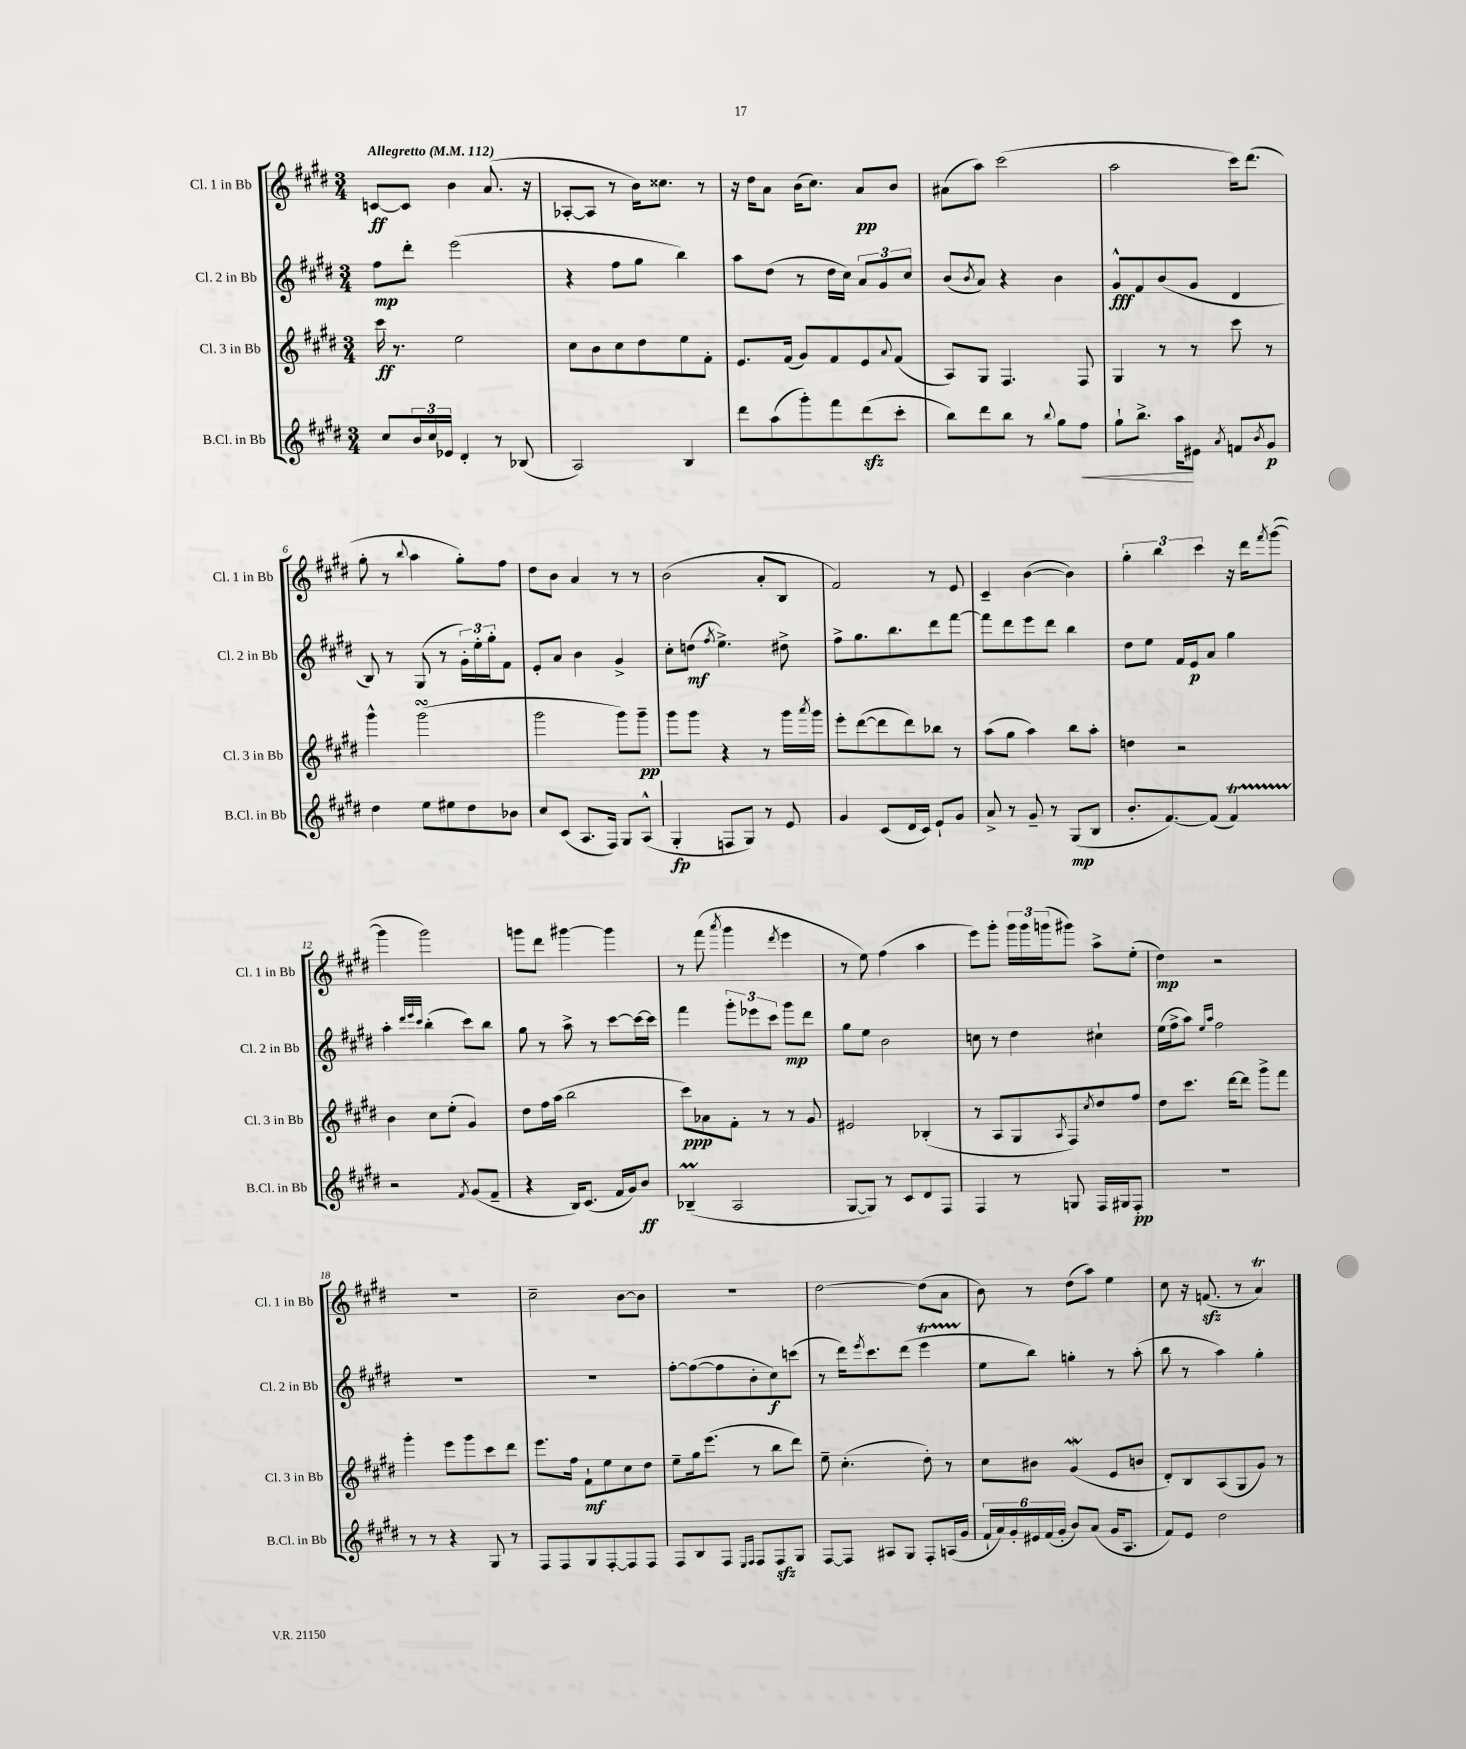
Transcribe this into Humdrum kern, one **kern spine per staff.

**kern	**dynam	**kern	**dynam	**kern	**dynam	**kern	**dynam
*part4	*part4	*part3	*part3	*part2	*part2	*part1	*part1
*staff4	*staff4	*staff3	*staff3	*staff2	*staff2	*staff1	*staff1
*I"B.Cl. in Bb	*	*I"Cl. 3 in Bb	*	*I"Cl. 2 in Bb	*	*I"Cl. 1 in Bb	*
*I'B.Cl. in Bb	*	*I'Cl. 3 in Bb	*	*I'Cl. 2 in Bb	*	*I'Cl. 1 in Bb	*
*clefG2	*	*clefG2	*	*clefG2	*	*clefG2	*
*k[f#c#g#d#]	*	*k[f#c#g#d#]	*	*k[f#c#g#d#]	*	*k[f#c#g#d#]	*
*M3/4	*	*M3/4	*	*M3/4	*	*M3/4	*
*MM112	*	*MM112	*	*MM112	*	*MM112	*
=1	=1	=1	=1	=1	=1	=1	=1
!	!	!	!	!	!	!LO:TX:a:B:t=Allegretto	!
8cc#/L	.	16ccc#\	ff	8ff#\L	mp	[8cn/L	ff
.	.	8.r	.	.	.	.	.
24b/L	.	.	.	8ddd#'\J	.	8c/J]	.
24cc#/	.	.	.	.	.	.	.
24e-X/JJ	.	.	.	.	.	.	.
4d#'/	.	2ee\	.	(2eee\	.	4b\	.
8r	.	.	.	.	.	(8.a/	.
(8B-X/	.	.	.	.	.	.	.
.	.	.	.	.	.	16r	.
=2	=2	=2	=2	=2	=2	=2	=2
2A/)	.	8cc#\L	.	4r	.	[8A-X'/L	.
.	.	8b\	.	.	.	8A-/J]	.
.	.	8cc#\	.	8ff#\L	.	8r	.
.	.	8dd#\	.	8gg#\J	.	16b\KL)	.
.	.	.	.	.	.	8.cc##X\J	.
4B/	.	8ee\	.	4bb\)	.	.	.
.	.	8f#'\J	.	.	.	8r	.
=3	=3	=3	=3	=3	=3	=3	=3
8ddd#\L	.	8.e/L	.	8aa\L	.	16r	.
.	.	.	.	.	.	16dd#\KL	.
(8aa\	.	.	.	(8dd#\J	.	8a\J	.
.	.	(16f#/Jk	.	.	.	.	.
8ggg#'\)	.	8g#/L)	.	8r	.	(16b\KL	.
.	.	.	.	.	.	8.cc#\J)	.
8fff#\	.	8f#/	.	16dd#\LL	.	.	.
.	.	.	.	16cc#\JJ)	.	.	.
(8ddd#zz\	.	8e/	.	12a/L	.	8a/L	pp
.	.	.	.	12g#/	.	.	.
.	.	8qqa/	.	.	.	.	.
8ccc#'\J	.	(8f#/J	.	.	.	8b/J	.
.	.	.	.	12cc#/J	.	.	.
=4	=4	=4	=4	=4	=4	=4	=4
8bb\L)	.	8A/L)	.	(8b/L	.	(8a#X\L	.
.	.	.	.	8qb/	.	.	.
8ddd#\	.	8G#/J	.	8a/J)	.	8aa\J)	.
8bb\J	.	4.F#/	.	4r	.	(2ccc#\	.
8r	.	.	.	.	.	.	.
8qqbb/	.	.	.	.	.	.	.
8gg#\L	.	.	.	4b\	.	.	.
!	!LO:HP:b	!	!	!	!	!	!
8ff#\J	<	8F#/	.	.	.	.	.
=5	=5	=5	=5	=5	=5	=5	=5
8gg#`\L	.	4G#/	.	8g#^^/L	fff	2aa\	.
8.bb^\J	.	.	.	8f#/	.	.	.
.	.	8r	.	(8b/	.	.	.
16aa\KL	.	.	.	.	.	.	.
8e#X\J	[	8r	.	8g#/J	.	.	.
8qa/	.	.	.	.	.	.	.
8fn/L	.	8ccc#\	.	4d#/	.	16ccc#\KL)	.
.	.	.	.	.	.	(8.ddd#\J	.
8qb/	.	.	.	.	.	.	.
8g#/J	p	8r	.	.	.	.	.
!!LO:LB:g=z
=6	=6	=6	=6	=6	=6	=6	=6
4dd#\	.	4ggg#^^\	.	8B/)	.	8gg#'\	.
.	.	.	.	8r	.	8r	.
.	.	.	.	.	.	8qqbb/	.
8ee\L	.	(2ggg#sSsS\	.	(8G#/	.	4aa\	.
8ee#X\	.	.	.	8r	.	.	.
8dd#\	.	.	.	24g#'\LL)	.	8gg#'\L)	.
.	.	.	.	24ee'\	.	.	.
.	.	.	.	24gg#'\J	.	.	.
8b-X\J	.	.	.	8f#\J	.	8ff#\J	.
=7	=7	=7	=7	=7	=7	=7	=7
8cc#/L	.	2ggg#\	.	8e'/L	.	8dd#\L	.
(8c#/J	.	.	.	8a/J	.	8b\J	.
8.A/L	.	.	.	4b\	.	4a/	.
16F#/Jk)	.	.	.	.	.	.	.
8G#/L	.	8ggg#\L)	.	4g#^/	.	8r	.
(8A^^/J	.	8ggg#~\J	pp	.	.	8r	.
=8	=8	=8	=8	=8	=8	=8	=8
4G#'/	fp	8ggg#\L	.	8cc#'\L	.	(2b\	.
.	.	8ggg#\J	.	(8ddn\J	mf	.	.
.	.	.	.	8qff#/	.	.	.
8Fn/L	.	4r	.	4.ee^\)	.	.	.
8G#/J)	.	.	.	.	.	.	.
8r	.	8r	.	.	.	8a'/L	.
8e/	.	16ggg#\LL	.	8dd#X^\	.	8B/J	.
.	.	8qaaa/	.	.	.	.	.
.	.	16ggg#\JJ	.	.	.	.	.
=9	=9	=9	=9	=9	=9	=9	=9
4g#/	.	8eee'\L	.	8ff#^\L	.	2f#/)	.
.	.	([8ddd#\	.	8.gg#\	.	.	.
(8c#/L	.	8ddd#\]	.	.	.	.	.
.	.	.	.	8.bb\	.	.	.
16d#/L	.	8ddd#\)	.	.	.	.	.
16c#/JJ)	.	.	.	.	.	.	.
8e`/L	.	8bb-X\J	.	8ddd#\	.	8r	.
8g#/J	.	8r	.	[8fff#\J	.	8e/	.
=10	=10	=10	=10	=10	=10	=10	=10
8a^/	.	(8aa\L	.	8fff#\L]	.	4c#~/	.
8r	.	8gg#\J	.	8ddd#\	.	.	.
8g#~/	.	4aa\)	.	8eee\	.	([4b\	.
8r	.	.	.	8ddd#\J	.	.	.
(8G#/L	mp	8bb\L	.	4bb\	.	4b\])	.
8B/J	.	8aa'\J	.	.	.	.	.
=11	=11	=11	=11	=11	=11	=11	=11
8.b'/L	.	4ddn\	.	8dd#\L	.	6gg#'\	.
.	.	.	.	8ee\J	.	.	.
.	.	.	.	.	.	6bb\	.
[8.f#/)	.	.	.	.	.	.	.
.	.	2r	.	16f#/LL	.	.	.
.	.	.	.	16e/J	p	.	.
.	.	.	.	.	.	6ccc#\	.
(8f#/J]	.	.	.	8a/J	.	.	.
4f#T/)	.	.	.	4gg#\	.	16r	.
.	.	.	.	.	.	16ddd#\KL	.
.	.	.	.	.	.	8qfff#/	.
.	.	.	.	.	.	([8ggg#\J	.
!!LO:LB:g=z
=12	=12	=12	=12	=12	=12	=12	=12
2r	.	4b\	.	4aa'\	.	4ggg#\]	.
.	.	.	.	32qqddd#/LLL	.	.	.
.	.	.	.	32qqeee/	.	.	.
.	.	.	.	32qqccc#/JJJ	.	.	.
.	.	8cc#\L	.	(4bb'\	.	2ggg#\)	.
.	.	(8ee'\J	.	.	.	.	.
8qf#/	.	.	.	.	.	.	.
(8g#/L	.	4g#/)	.	8ccc#\L)	.	.	.
8f#~/J	.	.	.	8bb\J	.	.	.
=13	=13	=13	=13	=13	=13	=13	=13
4r	.	8dd#\L	.	8gg#\	.	8gggn\L	.
.	.	16ff#\L	.	8r	.	8ddd#\J	.
.	.	(16aa\JJ	.	.	.	.	.
16B/KL)	.	2bb\	.	8aa^\	.	[4ggg#X\	.
(8.c#/J	.	.	.	.	.	.	.
.	.	.	.	8r	.	.	.
16f#/LL	.	.	.	[8ccc#\L	.	4ggg#\]	.
16g#/J)	.	.	.	.	.	.	.
8b/J	ff	.	.	16ccc#\L_	.	.	.
.	.	.	.	16ccc#\JJ]	.	.	.
=14	=14	=14	=14	=14	=14	=14	=14
(4B-XM~/	.	8ccc#\L)	ppp	4fff#\	.	8r	.
.	.	8a-X\	.	.	.	(8fff#\	.
.	.	.	.	.	.	8qaaa/	.
2A/	.	8f#'\J	.	12ggg#'\L	.	4ggg#\	.
.	.	.	.	12eee-X\	.	.	.
.	.	8r	.	.	.	.	.
.	.	.	.	12ccc#\J	.	.	.
.	.	.	.	.	.	8qddd#/	.
.	.	8r	.	8ggg#\L	mp	4eee\	.
.	.	8g#/	.	8ddd#\J	.	.	.
=15	=15	=15	=15	=15	=15	=15	=15
[8G#/L	.	2e#X/	.	8gg#\L	.	8r	.
8G#/J])	.	.	.	8ee\J	.	8ee\)	.
8r	.	.	.	2b\	.	(4ff#\	.
8c#/L	.	.	.	.	.	.	.
8d#/	.	(4B-X'/	.	.	.	4aa\	.
8F#/J	.	.	.	.	.	.	.
=16	=16	=16	=16	=16	=16	=16	=16
4F#/	.	8r	.	8ccn\	.	8eee\L)	.
.	.	8A/L	.	8r	.	8ggg#'\J	.
8r	.	8G#/	.	4dd#\	.	24ggg#\LL	.
.	.	.	.	.	.	24ggg#\	.
.	.	.	.	.	.	(24gggn\J	.
.	.	8qA/	.	.	.	.	.
8Gn/	.	8F#/)	.	.	.	8ggg#X\J)	.
.	.	8qcc#/	.	.	.	.	.
16F#/LL	.	8dd#/	.	4cc#X`\	.	8aa^\L	.
16G#X/J	.	.	.	.	.	.	.
8F#'/J	pp	8ff#/J	.	.	.	(8ee'\J	.
=17	=17	=17	=17	=17	=17	=17	=17
2.r	.	8dd#\L	.	(16ee\LL	.	4dd#\)	mp
.	.	.	.	16ff#^\J	.	.	.
.	.	8.ccc#\J	.	8aa\J)	.	.	.
.	.	.	.	16qqee/LL	.	.	.
.	.	.	.	16qqaa/JJ	.	.	.
.	.	.	.	2ff#\	.	2r	.
.	.	[16ddd#\KL	.	.	.	.	.
.	.	8ddd#\J]	.	.	.	.	.
.	.	8ggg#^\L	.	.	.	.	.
.	.	8fff#\J	.	.	.	.	.
!!LO:LB:g=z
=18	=18	=18	=18	=18	=18	=18	=18
8r	.	4ggg#'\	.	2.r	.	2.r	.
8r	.	.	.	.	.	.	.
4r	.	8eee\L	.	.	.	.	.
.	.	8ggg#\	.	.	.	.	.
8G#/	.	8ccc#\	.	.	.	.	.
8r	.	8ddd#\J	.	.	.	.	.
=19	=19	=19	=19	=19	=19	=19	=19
8F#/L	.	8.eee\L	.	2.r	.	2cc#~\	.
8F#/	.	.	.	.	.	.	.
.	.	16ff#\Jk	.	.	.	.	.
8G#/	.	8f#`\L	mf	.	.	.	.
[8F#'/	.	8ee\	.	.	.	.	.
8F#/]	.	8cc#\	.	.	.	[8b\L	.
8F#/J	.	8dd#\J	.	.	.	8b\J]	.
=20	=20	=20	=20	=20	=20	=20	=20
8F#/L	.	8ee~\L	.	[8ff#'\L	.	2.r	.
8B/	.	16gg#\k	.	(8ff#\_	.	.	.
.	.	(8.eee\J	.	.	.	.	.
8F#/J	.	.	.	8ff#\]	.	.	.
16qqE/LL	.	.	.	.	.	.	.
16qqF#/JJ	.	.	.	.	.	.	.
8F#/L	.	8r	.	8b'\	.	.	.
8F#zz/	.	8bb\L	.	8cc#\)	f	.	.
8G#/J	.	8ddd#\J)	.	(8cccn\J	.	.	.
=21	=21	=21	=21	=21	=21	=21	=21
[8F#/L	.	8ee~\	.	8r	.	[2dd#\	.
8F#/J]	.	(4.cc#'\	.	16ddd#\KL)	.	.	.
.	.	.	.	8qeee/	.	.	.
.	.	.	.	8.ccc#\	.	.	.
8A#X/L	.	.	.	.	.	.	.
8G#/J	.	.	.	(8ddd#\J	.	.	.
8F#'/L	.	8dd#'\)	.	4eeeT\	.	(8dd#\L]	.
(16An/L	.	8r	.	.	.	8a\J	.
16g#/JJ	.	.	.	.	.	.	.
=22	=22	=22	=22	=22	=22	=22	=22
24f#`/LL	.	8cc#\L	.	8ee\L	.	8b\)	.
24a/)	.	.	.	.	.	.	.
24g#'/	.	.	.	.	.	.	.
24e#X/	.	8b#X\J	.	8bb\J)	.	8r	.
(24f#/	.	.	.	.	.	.	.
24g#'/JJ	.	.	.	.	.	.	.
8b/L)	.	(4g#W/	.	4ggn'\	.	(8dd#\L	.
(8a/J	.	.	.	.	.	8aa\J)	.
16g#/KL	.	8e/L	.	8r	.	4ee\	.
8.A/J	.	.	.	.	.	.	.
.	.	8bn/J	.	(8aa'\	.	.	.
=23	=23	=23	=23	=23	=23	=23	=23
8f#/L)	.	8d#'/L)	.	8bb\	.	8cc#\	.
8e/J	.	8B/	.	8r	.	16r	.
.	.	.	.	.	.	(8.fnzz/	.
2dd#\	.	(8A/	.	4aa\)	.	.	.
.	.	8G#/	.	.	.	8r	.
.	.	8g#/J)	.	4gg#'\	.	4aT/)	.
.	.	8r	.	.	.	.	.
==	==	==	==	==	==	==	==
*-	*-	*-	*-	*-	*-	*-	*-
